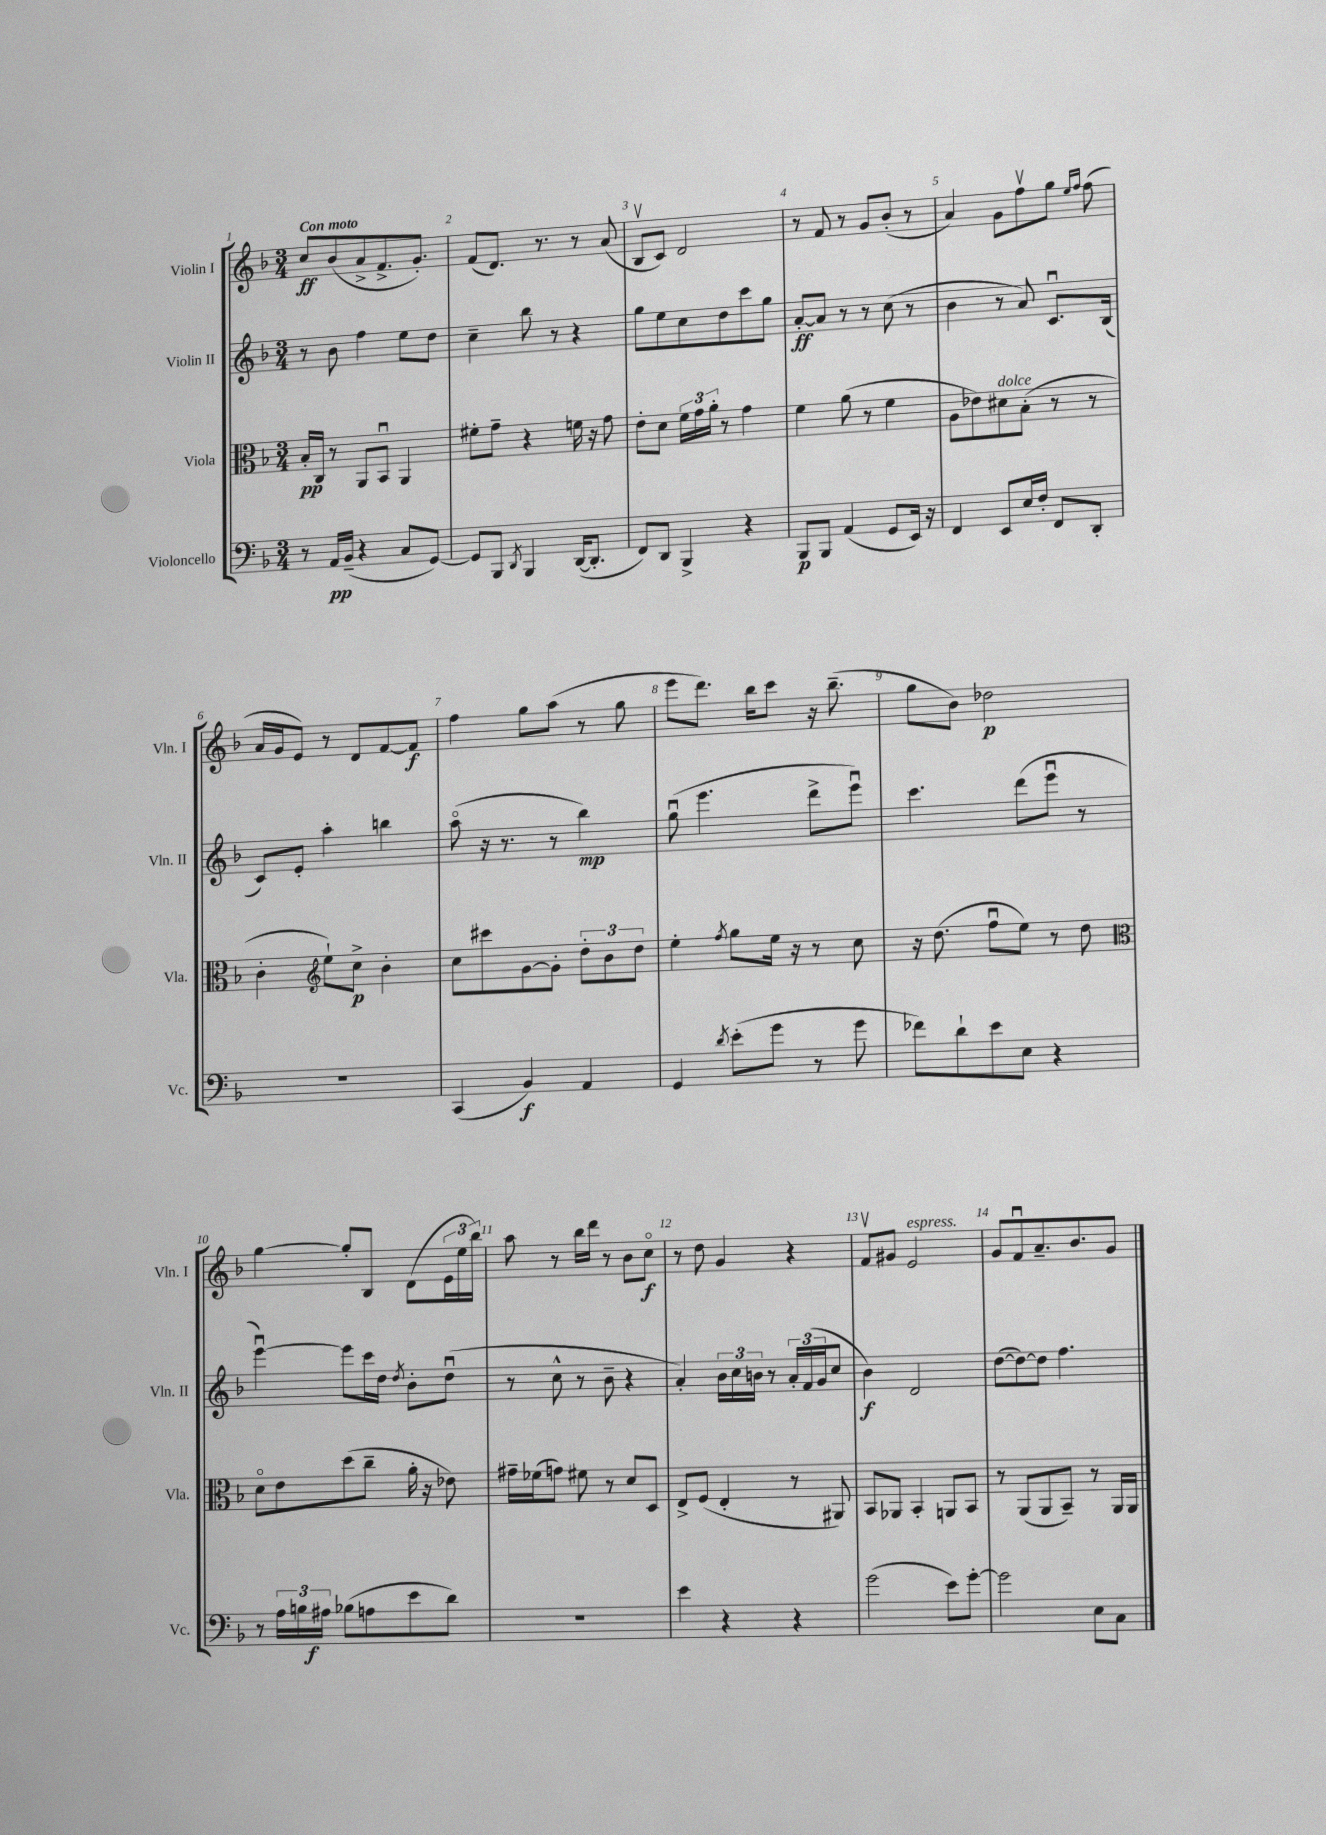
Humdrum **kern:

**kern	**kern	**kern	**kern
*staff4	*staff3	*staff2	*staff1
*clefF4	*clefC3	*clefG2	*clefG2
*k[b-]	*k[b-]	*k[b-]	*k[b-]
*M3/4	*M3/4	*M3/4	*M3/4
8r	16B-'	8r	8cc
.	16C	.	.
16AA	8r	8b-	(8b-
(16BB-~	.	.	.
4r	8AA	4ff	8a^
.	8BB-u	.	8.f^
8C	4AA	8ee	.
.	.	.	8.g')
[8GG)	.	8dd	.
=	=	=	=
8GG]	8f#'	4cc~	(8f
8BBB-	8g~	.	8.d)
8qDD	.	.	.
4BBB-	4r	8bb-	.
.	.	.	8.r
.	.	8r	.
([16DD	16f	4r	8r
8.DD']	16r	.	.
.	8g	.	(8a
=	=	=	=
8FF)	8e'	8gg	8B-v
8DD	8d	8ee	8c)
4BBB-^	24f	8cc	2d
.	24g	.	.
.	24a'	.	.
.	8r	8dd	.
4r	4g	8ccc	.
.	.	8gg	.
=	=	=	=
8BBB-	4f	[8a'	8r
8BBB-	.	8a]	8f
(4AA	(8a	8r	8r
.	8r	8r	8g
8GG	4f	(8cc	(8b-'
16EE)	.	8r	8r
16r	.	.	.
=	=	=	=
4FF	8A	4b-	4a)
.	8e-)	.	.
8EE	8d#	8r	8g
16E	(8B-'	8a)	8ffv
16F'	.	.	.
8FF	8r	8.cu	8gg
.	.	.	16qqee
.	.	.	16qqff
8DD'	8r	.	(8ff
.	.	(16B-	.
=	=	=	=
2.r	4c'	8c)	16a
.	.	.	16g
.	.	8e'	8e)
*	*clefG2	*	*
.	8ee`)	4aa'	8r
.	8cc^	.	8d
.	4b-'	4bb	[8f
.	.	.	8f]
=	=	=	=
(4CC	8cc	(8aao	4ff
.	8ccc#	16r	.
.	.	8.r	.
4BB-)	[8g	.	8gg
.	8g']	8r	(8aa
4AA	12dd'	4bb-)	8r
.	12b-	.	.
.	.	.	8gg
.	12dd	.	.
=	=	=	=
4GG	4ee'	(8ggu	8eee
.	.	4.eee	8.ddd)
8qd	8qff	.	.
(8e'	8gg	.	.
.	.	.	16bb-
8g	16ee	.	8ccc
.	16r	.	.
8r	8r	8ddd^	16r
.	.	.	(8.bb-~
8g	8cc	8eeeu)	.
=	=	=	=
8f-)	16r	4.ccc	8gg
.	(8.dd	.	.
8d`	.	.	8b-)
8e	8ffu	.	2dd-
8E	8ee)	(8ddd	.
4r	8r	8eeeu	.
.	8dd	8r	.
=	=	=	=
*	*clefC3	*	*
8r	8do	[4eeeu)	[4gg
24A	8e	.	.
24B	.	.	.
24A#	.	.	.
(8B-	(8dd	8eee]	8gg']
8A	8cc~	16ccc	8B-
.	.	16dd	.
.	.	8qdd	.
8e	16a'	8b-'	(8d
.	16r	.	.
8d)	8e-)	(8ddu	24e
.	.	.	24ee
.	.	.	24bb-)
=	=	=	=
2.r	16g#~	8r	8aa
.	(16f-	.	.
.	8g)	8cc^^	8r
.	8f#	8r	16bb-
.	.	.	16ddd
.	8r	8b-~	8r
.	8d	4r	8b-
.	8D	.	8cco
=	=	=	=
4e	8E^	4a')	8r
.	(8F	.	8dd
4r	4E'	24b-	4g
.	.	24cc	.
.	.	24b	.
.	.	8r	.
4r	8r	24a'	4r
.	.	(24f	.
.	.	24g	.
.	8AA#)	8cc	.
=	=	=	=
(2g	8BB-	4b-)	8fv
.	8AA-	.	8g#
.	4BB-'	2d	2e
8e)	8AA	.	.
[8g'	8BB-	.	.
=	=	=	=
2g]	8r	([8dd	8g
.	(8AA	8dd_)	8fu
.	8AA	8dd]	8.a~
.	8BB-~)	4.ff	.
.	.	.	8.b-
8E	8r	.	.
8C	16AA	.	8g
.	16AA	.	.
==	==	==	==
*-	*-	*-	*-
